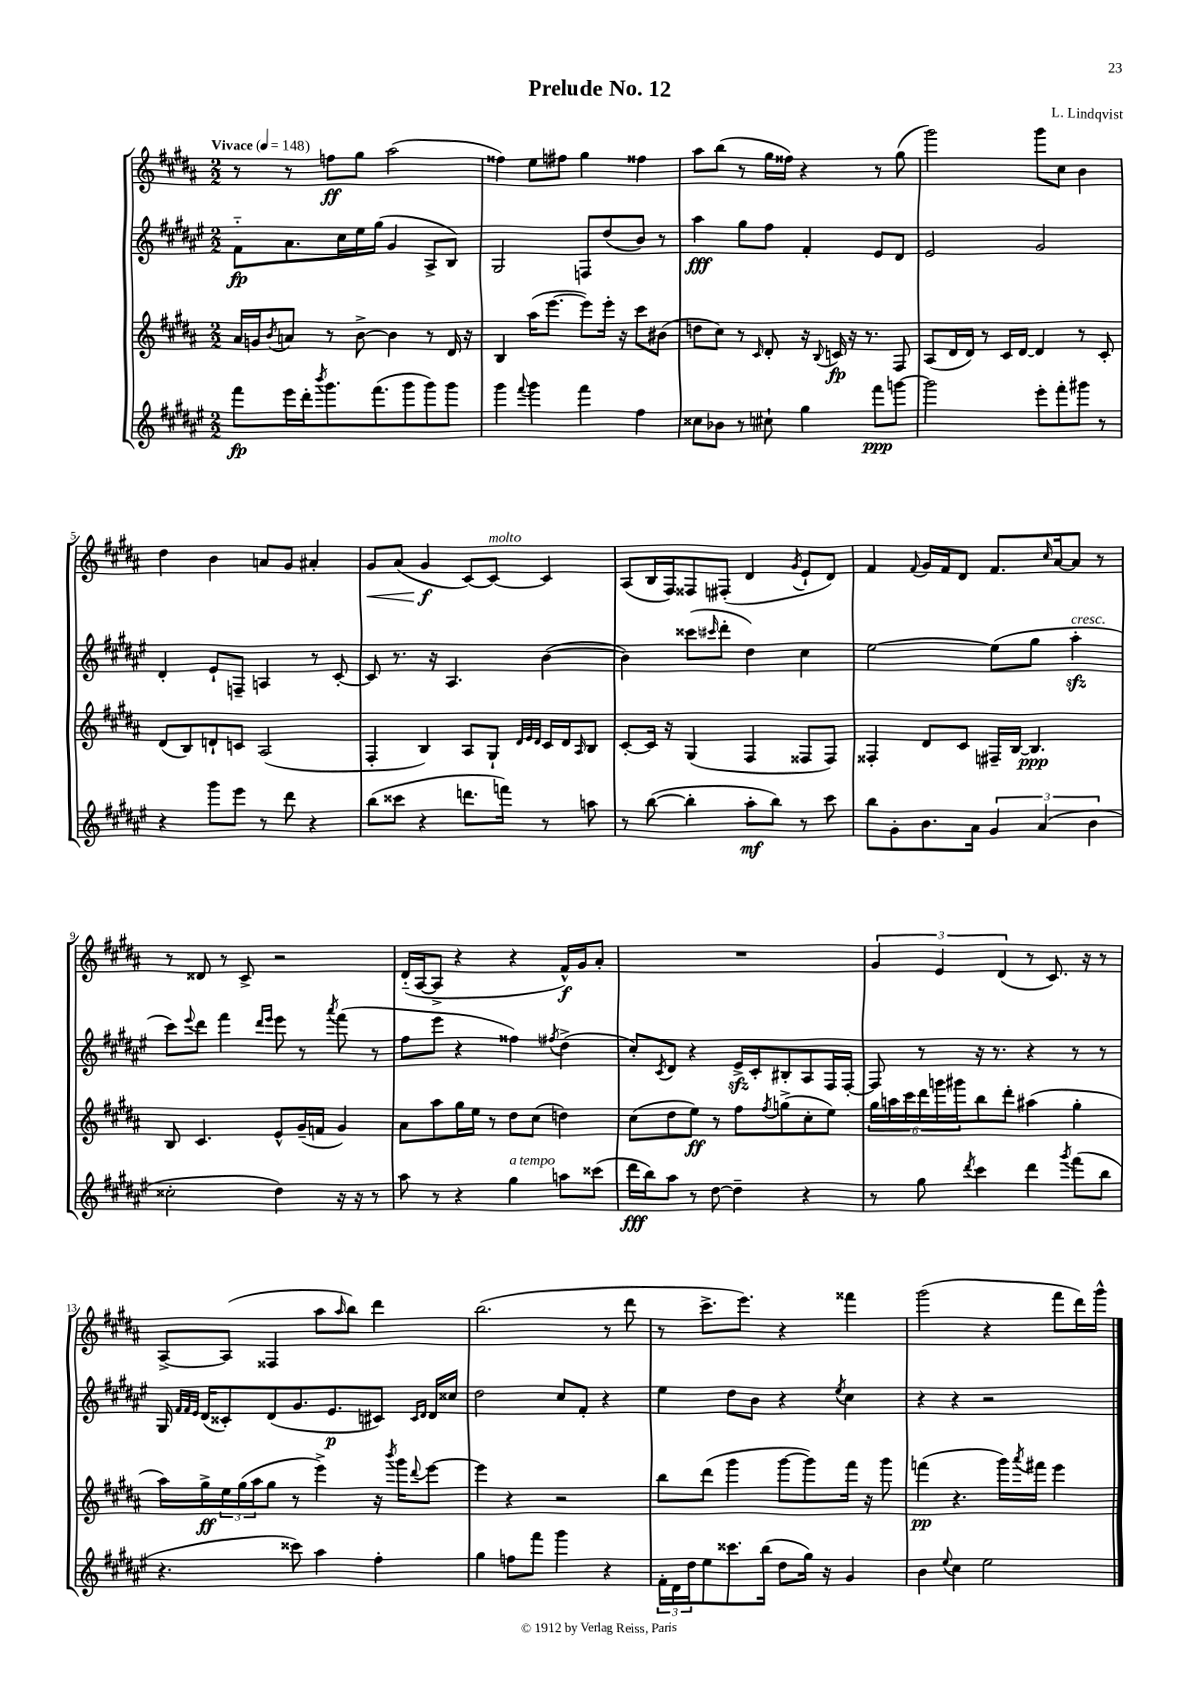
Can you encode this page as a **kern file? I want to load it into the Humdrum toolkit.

**kern	**dynam	**kern	**dynam	**kern	**dynam	**kern	**dynam
*part4	*part4	*part3	*part3	*part2	*part2	*part1	*part1
*staff4	*staff4	*staff3	*staff3	*staff2	*staff2	*staff1	*staff1
*clefG2	*	*clefG2	*	*clefG2	*	*clefG2	*
*k[f#c#g#d#a#e#]	*	*k[f#c#g#d#a#]	*	*k[f#c#g#d#a#e#]	*	*k[f#c#g#d#a#]	*
*M2/2	*	*M2/2	*	*M2/2	*	*M2/2	*
*MM148	*	*MM148	*	*MM148	*	*MM148	*
=1	=1	=1	=1	=1	=1	=1	=1
!	!	!	!	!	!	!LO:TX:a:B:t=Vivace	!
8fff#\L	fp	16a#/LL	.	8f#\L	fp	8r	.
.	.	16gn/J	.	.	.	.	.
.	.	8qb/	.	.	.	.	.
16eee#\L	.	8an/J	.	8.a#\	.	8r	.
16ddd#'\J	.	.	.	.	.	.	.
8qbbb/	.	.	.	.	.	.	.
8.ggg#\	.	8r	.	.	.	8ffn\L	ff
.	.	.	.	16cc#\L	.	.	.
.	.	[8b^\	.	16ee#\	.	8gg#\J	.
(8.fff#\	.	.	.	(16gg#\JJ	.	.	.
.	.	4b\]	.	4g#/	.	(2aa#\	.
8ggg#\	.	.	.	.	.	.	.
8ggg#\)	.	8r	.	8A#^/L	.	.	.
8ggg#\J	.	16d#/	.	8B/J)	.	.	.
.	.	16r	.	.	.	.	.
=2	=2	=2	=2	=2	=2	=2	=2
4ggg#\	.	4B/	.	2G#/	.	4ff##X\)	.
8qqfff#/	.	.	.	.	.	.	.
4ggg#\	.	(16aa#\KL	.	.	.	8ee\L	.
.	.	[8.eee\J	.	.	.	.	.
.	.	.	.	.	.	8ff#X\J	.
4fff#\	.	8eee\L])	.	8Fn/L	.	4gg#\	.
.	.	16eee'\Jk	.	(8dd#/	.	.	.
.	.	16r	.	.	.	.	.
4ff#\	.	8ccc#\L	.	8b/J)	.	4ff##X\	.
.	.	(8b#X\J	.	8r	.	.	.
=3	=3	=3	=3	=3	=3	=3	=3
8cc##X\L	.	8ddn\L	.	4aa#\	fff	8aa#\L	.
8b-X\J	.	8cc#\J)	.	.	.	(8bb\J	.
8r	.	8r	.	8gg#\L	.	8r	.
.	.	16qqc#/	.	.	.	.	.
8cc#X`\	.	8d#'/	.	8ff#\J	.	16gg#\LL	.
.	.	.	.	.	.	16ff##X\JJ)	.
4gg#\	.	16r	.	4f#'/	.	4r	.
.	.	8qqB/	.	.	.	.	.
.	.	16cn/	fp	.	.	.	.
.	.	16r	.	.	.	.	.
.	.	8.r	.	.	.	.	.
8fff#\L	ppp	.	.	8e#/L	.	8r	.
[8gggn\J	.	8F#/	.	8d#/J	.	(8gg#\	.
=4	=4	=4	=4	=4	=4	=4	=4
2ggg\]	.	(8A#/L	.	2e#/	.	2ggg#\)	.
.	.	16d#/L	.	.	.	.	.
.	.	16d#/JJ)	.	.	.	.	.
.	.	8r	.	.	.	.	.
.	.	16c#/LL	.	.	.	.	.
.	.	[16d#/JJ	.	.	.	.	.
8eee#'\L	.	4d#/]	.	2g#/	.	8ggg#\L	.
8fff#'\	.	.	.	.	.	8cc#\J	.
8ggg#X\J	.	8r	.	.	.	4b\	.
8r	.	8c#'/	.	.	.	.	.
!!LO:LB:g=z
=5	=5	=5	=5	=5	=5	=5	=5
4r	.	(8d#/L	.	4d#'/	.	4dd#\	.
.	.	8B/)	.	.	.	.	.
8ggg#\L	.	8dn`/	.	8e#`/L	.	4b\	.
8eee#\J	.	8cn/J	.	8Fn~/J	.	.	.
8r	.	(2A#/	.	4An/	.	8an/L	.
8ddd#\	.	.	.	.	.	8g#/J	.
4r	.	.	.	8r	.	4a#X'/	.
.	.	.	.	[8c#'/	.	.	.
=6	=6	=6	=6	=6	=6	=6	=6
!	!	!	!	!	!	!	!LO:HP:b
(8bb\L	.	4F#'/	.	8c#/]	.	8g#/L	<
8ccc##X\J	.	.	.	8.r	.	(8a#/J	.
4r	.	4B/)	.	.	.	4g#/	f
.	.	.	.	16r	.	.	.
.	.	.	.	4.A#/	.	.	.
8.dddn\L	.	8A#/L	.	.	.	[8c#/L)	[
!	!	!	!	!	!	!LO:TX:a:i:t=molto	!
.	.	8G#`/J	.	.	.	8c#/J_	.
16fffn\Jk)	.	.	.	.	.	.	.
.	.	32qqd#/LLL	.	.	.	.	.
.	.	32qqe/	.	.	.	.	.
.	.	32qqd#/JJJ	.	.	.	.	.
8r	.	16c#/LL	.	([4b\	.	4c#/]	.
.	.	16d#/J	.	.	.	.	.
.	.	16qqA#/	.	.	.	.	.
8aan\	.	8B/J	.	.	.	.	.
=7	=7	=7	=7	=7	=7	=7	=7
8r	.	[8c#'/L	.	4b\])	.	(8A#/L	.
([8bb\	.	16c#/Jk]	.	.	.	16B/L	.
.	.	16r	.	.	.	16F#/J)	.
4bb'\]	.	(4G#/	.	(8ccc##X\L	.	8F##X/	.
.	.	.	.	16qqccc#X/	.	.	.
.	.	.	.	8ddd#'\J	.	(8F#X'/J	.
8aa#'\L	mf	4F#/	.	4dd#\)	.	4d#/	.
8bb\J)	.	.	.	.	.	.	.
.	.	.	.	.	.	8qg#/	.
8r	.	8F##X/L	.	4cc#\	.	8e`/L	.
8ccc#\	.	8F##/J)	.	.	.	8d#/J)	.
=8	=8	=8	=8	=8	=8	=8	=8
8bb\L	.	4F##X'/	.	[2ee#\	.	4f#/	.
8g#'\	.	.	.	.	.	.	.
.	.	.	.	.	.	8qqf#/	.
8.b\	.	8d#/L	.	.	.	16g#/LL	.
.	.	.	.	.	.	16f#/J	.
.	.	8c#/J	.	.	.	8d#/J	.
16a#\Jk	.	.	.	.	.	.	.
6g#/	.	16F#X~/LL	.	(8ee#\L]	.	8.f#/L	.
.	.	[16B/JJ	.	.	.	.	.
.	.	4.B/]	ppp	8gg#\J	.	.	.
(6a#/	.	.	.	.	.	.	.
.	.	.	.	.	.	16qqcc#/	.
.	.	.	.	.	.	[16a#/k	.
!	!	!	!	!LO:TX:a:i:t=cresc.	!	!	!
.	.	.	.	4aa#zz'\	.	8a#/J]	.
6b\	.	.	.	.	.	.	.
.	.	.	.	.	.	8r	.
!!LO:LB:g=z
=9	=9	=9	=9	=9	=9	=9	=9
2cc##X'\	.	8B/	.	8ccc#\L)	.	8r	.
.	.	.	.	8qqeee#/	.	.	.
.	.	4.c#/	.	8ddd#\J	.	8d##X/	.
.	.	.	.	4fff#\	.	8r	.
.	.	.	.	.	.	8c#^/	.
.	.	.	.	16qqddd#/LL	.	.	.
.	.	.	.	16qqeee#/JJ	.	.	.
4dd#\)	.	8e^^/L	.	8eee#\	.	2r	.
.	.	(16g#~/L	.	8r	.	.	.
.	.	16fn/JJ	.	.	.	.	.
.	.	.	.	8qaaa#/	.	.	.
16r	.	4g#/)	.	(8fff#\	.	.	.
16r	.	.	.	.	.	.	.
8r	.	.	.	8r	.	.	.
=10	=10	=10	=10	=10	=10	=10	=10
8aa#\	.	8a#\L	.	8ff#\L	.	(16d#/LL	.
.	.	.	.	.	.	[16A#/J	.
8r	.	8aa#\	.	8eee#\J	.	8A#^/J]	.
4r	.	16gg#\L	.	4r	.	4r	.
.	.	16ee\JJ	.	.	.	.	.
.	.	8r	.	.	.	.	.
!LO:TX:a:i:t=a tempo	!	!	!	!	!	!	!
4gg#\	.	8dd#\L	.	4ff##X\)	.	4r	.
.	.	(8cc#\J	.	.	.	.	.
.	.	.	.	8qff#X/	.	.	.
8aan\L	.	4ddn\)	.	(4dd#^\	.	16f#^^/LL)	f
.	.	.	.	.	.	16g#/J	.
(8ccc##X\J	.	.	.	.	.	8a#'/J	.
=11	=11	=11	=11	=11	=11	=11	=11
16ddd#\LL	fff	(8cc#\L	.	8cc#'/L)	.	1r	.
16bb\J)	.	.	.	.	.	.	.
.	.	.	.	8qc#/	.	.	.
8aa#\J	.	8dd#\	.	8d#/J	.	.	.
8r	.	8ee\J)	ff	4r	.	.	.
[8dd#\	.	8r	.	.	.	.	.
4dd#~\]	.	8ff#\L	.	16e#zz^/LL	.	.	.
.	.	.	.	16c#'/J	.	.	.
.	.	8qff#/	.	.	.	.	.
.	.	(8ggn^\	.	8B#X'/	.	.	.
4r	.	8cc#'\	.	8A#/	.	.	.
.	.	8ee\J)	.	16F#/L	.	.	.
.	.	.	.	[16F#'/JJ	.	.	.
=12	=12	=12	=12	=12	=12	=12	=12
8r	.	24gg#\LL	.	8F#/]	.	6g#/	.
.	.	24aan\	.	.	.	.	.
.	.	24ccc#\	.	.	.	.	.
8gg#\	.	24ddd#\	.	8r	.	.	.
.	.	24gggn\	.	.	.	6e/	.
.	.	24ggg#X\J	.	.	.	.	.
8qddd#/	.	.	.	.	.	.	.
4ccc#\	.	8bb\	.	16r	.	.	.
.	.	.	.	8.r	.	.	.
.	.	.	.	.	.	(6d#/	.
.	.	8ddd#'\J	.	.	.	.	.
4ddd#\	.	(4aa#X\	.	4r	.	8r	.
.	.	.	.	.	.	8.c#/)	.
8qggg#/	.	.	.	.	.	.	.
(8fff#\L	.	4gg#'\	.	8r	.	.	.
.	.	.	.	.	.	16r	.
8bb\J	.	.	.	8r	.	8r	.
!!LO:LB:g=z
=13	=13	=13	=13	=13	=13	=13	=13
4.r	.	16aa#\LL)	.	16G#/	.	[8A#^/L	.
.	.	.	.	32qqf#/LLL	.	.	.
.	.	.	.	32qqf#/	.	.	.
.	.	.	.	32qqe#/JJJ	.	.	.
.	.	16gg#^\	ff	(16d#/KL	.	.	.
.	.	24ee\	.	8c##X'/)	.	(8A#/J]	.
.	.	(24gg#\	.	.	.	.	.
.	.	24aa#\J	.	.	.	.	.
.	.	8gg#\J	.	(8d#/	.	4F##X/	.
8ccc##X\)	.	8r	.	8.g#/	.	.	.
4aa#\	.	4eee^\)	.	.	.	8aa#\L	.
.	.	.	.	8.e#/	p	.	.
.	.	.	.	.	.	16qqaa#/	.
.	.	.	.	.	.	8bb\J)	.
4ff#'\	.	16r	.	8c#X/J)	.	4ddd#\	.
.	.	8qbbb/	.	.	.	.	.
.	.	16ggg#\KL	.	.	.	.	.
.	.	.	.	16qqc#/LL	.	.	.
.	.	8qqddd#/	.	16qqd#/JJ	.	.	.
.	.	[8eee\J	.	16d#/LL	.	.	.
.	.	.	.	16cc##X/JJ	.	.	.
=14	=14	=14	=14	=14	=14	=14	=14
4gg#\	.	4eee\]	.	2dd#\	.	(2.bb\	.
8ffn\L	.	4r	.	.	.	.	.
8fff#\J	.	.	.	.	.	.	.
4ggg#\	.	2r	.	8cc#/L	.	.	.
.	.	.	.	8f#'/J	.	.	.
4r	.	.	.	4r	.	8r	.
.	.	.	.	.	.	8ddd#\	.
=15	=15	=15	=15	=15	=15	=15	=15
24f#'\LL	.	8bb\L	.	4ee#\	.	8r	.
24d#\	.	.	.	.	.	.	.
24dd#\J	.	.	.	.	.	.	.
8ee#\	.	(8ddd#\J	.	.	.	8.ccc#^\L	.
8.ccc##X\	.	4ggg#\	.	8dd#\L	.	.	.
.	.	.	.	.	.	8.eee\J)	.
.	.	.	.	8b\J	.	.	.
(16bb\Jk	.	.	.	.	.	.	.
8dd#\L	.	[8ggg#\L	.	4r	.	4r	.
16gg#\Jk)	.	8ggg#\])	.	.	.	.	.
16r	.	.	.	.	.	.	.
.	.	.	.	8qee#/	.	.	.
4g#/	.	16fff#\Jk	.	4cc#\	.	4fff##X\	.
.	.	16r	.	.	.	.	.
.	.	8ggg#\	.	.	.	.	.
=16	=16	=16	=16	=16	=16	=16	=16
4b\	.	(4fffn\	pp	4r	.	(2ggg#\	.
8qqee#/	.	.	.	.	.	.	.
4cc#\	.	4.r	.	4r	.	.	.
2ee#\	.	.	.	2r	.	4r	.
.	.	16ggg#\LL)	.	.	.	.	.
.	.	8qaaa#/	.	.	.	.	.
.	.	16fff#X\JJ	.	.	.	.	.
.	.	4eee\	.	.	.	8fff#\L	.
.	.	.	.	.	.	16ddd#\L)	.
.	.	.	.	.	.	16ggg#^^\JJ	.
==	==	==	==	==	==	==	==
*-	*-	*-	*-	*-	*-	*-	*-
